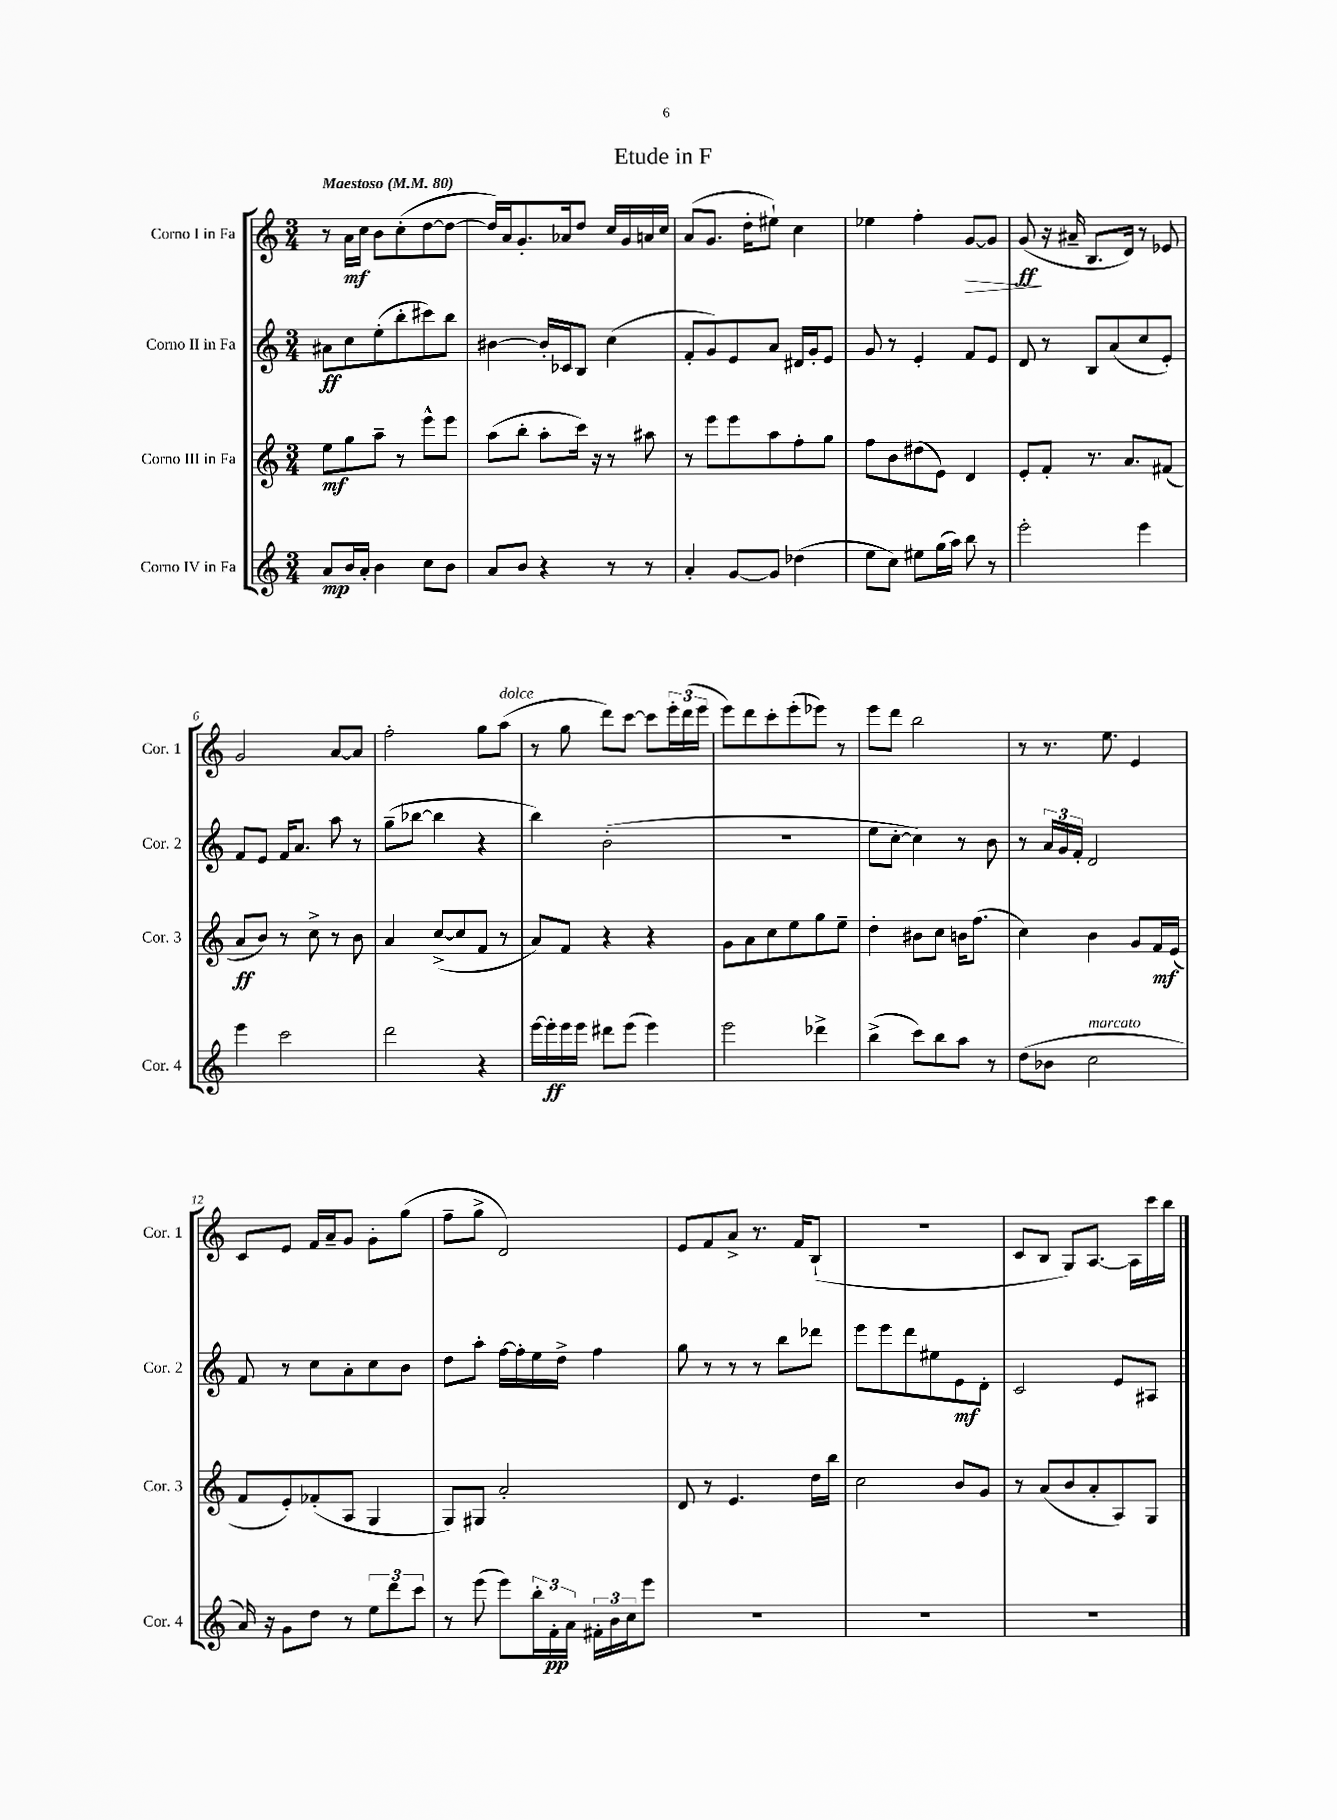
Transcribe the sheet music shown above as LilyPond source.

\header { title = "Etude in F" }
<<
\new StaffGroup <<
\new Staff = "s0" \with { instrumentName = "Corno I in Fa" shortInstrumentName = "Cor. 1" } {
    \clef treble \key c \major \numericTimeSignature \time 3/4 \tempo "Maestoso" 4 = 80
    r8 a'16\mf c''16 b'8 c''8-.( d''8~ d''8~ |
    d''16) a'16 g'8.-. aes'16 d''8 c''16 g'16 a'16 c''16 |
    a'8( g'8. d''16-. eis''8-!) c''4 |
    ees''4 f''4-. g'8~\> g'8 |
    g'8\ff\!( r16 ais'16-- b8. d'16) r8 ees'8 |
    g'2 a'8~ a'8 |
    f''2-. g''8 a''8^\markup { \italic "dolce" }( |
    r8 g''8 d'''8) c'''8~ c'''8 \tuplet 3/2 { e'''16-. d'''16( e'''16 } |
    e'''8) d'''8 c'''8-. e'''8-.( ees'''8) r8 |
    e'''8 d'''8 b''2 |
    r8 r8. e''8. e'4 |
    c'8 e'8 f'16 a'16-- g'8 g'8-. g''8( |
    f''8-- g''8-> d'2) |
    e'8 f'8 a'8-> r8. f'16 b8-!( |
    R2. |
    c'8 b8 g8) a8.~ a16 c'''16 b''16 \bar "|." |
}
\new Staff = "s1" \with { instrumentName = "Corno II in Fa" shortInstrumentName = "Cor. 2" } {
    \clef treble \key c \major \numericTimeSignature \time 3/4
    ais'8\ff c''8 e''8-.( b''8-. cis'''8) b''8 |
    bis'4~ bis'16-. ces'16 b8 c''4( |
    f'8-. g'8) e'8 a'8 dis'16 g'16-. e'8 |
    g'8 r8 e'4-. f'8 e'8 |
    d'8 r8 b8 a'8( c''8 e'8-.) |
    f'8 e'8 f'16 a'8. a''8 r8 |
    g''8--( bes''8~ bes''4 r4 |
    b''4) b'2-.( |
    R2. |
    e''8 c''8~-. c''4) r8 b'8 |
    r8 \tuplet 3/2 { a'16 g'16 f'16-. } d'2 |
    f'8 r8 c''8 a'8-. c''8 b'8 |
    d''8 a''8-. f''16~ f''16-. e''16 d''16-> f''4 |
    g''8 r8 r8 r8 b''8 des'''8 |
    e'''8 e'''8 d'''8 eis''8 e'8\mf d'8-. |
    c'2 e'8 ais8 \bar "|." |
}
\new Staff = "s2" \with { instrumentName = "Corno III in Fa" shortInstrumentName = "Cor. 3" } {
    \clef treble \key c \major \numericTimeSignature \time 3/4
    e''8\mf g''8 a''8-- r8 e'''8-^ e'''8 |
    a''8( b''8-. a''8-. c'''16) r16 r8 ais''8 |
    r8 e'''8 e'''8 a''8 f''8-. g''8 |
    f''8 b'8 dis''8( e'8) d'4 |
    e'8-. f'8-. r8. a'8. fis'8( |
    a'8\ff b'8) r8 c''8-> r8 b'8 |
    a'4 c''8~->( c''8 f'8 r8 |
    a'8) f'8 r4 r4 |
    g'8 a'8 c''8 e''8 g''8 e''8-- |
    d''4-. bis'8 c''8 b'16 f''8.( |
    c''4) b'4 g'8 f'16\mf e'16( |
    f'8 e'8-.) fes'8-.( a8 g4 |
    g8) gis8 a'2-. |
    d'8 r8 e'4. d''16 b''16 |
    c''2 b'8 g'8 |
    r8 a'8( b'8 a'8-. a8) g8 \bar "|." |
}
\new Staff = "s3" \with { instrumentName = "Corno IV in Fa" shortInstrumentName = "Cor. 4" } {
    \clef treble \key c \major \numericTimeSignature \time 3/4
    a'8\mp b'16 a'16-. b'4 c''8 b'8 |
    a'8 b'8 r4 r8 r8 |
    a'4-. g'8~ g'8 des''4( |
    e''8 c''8) eis''8 g''16( a''16) b''8 r8 |
    e'''2-. e'''4 |
    e'''4 c'''2 |
    d'''2 r4 |
    e'''16~ e'''16-.\ff e'''16 e'''16 dis'''8 e'''8( e'''4) |
    e'''2 des'''4-> |
    b''4->( c'''8) b''8 a''8 r8 |
    d''8( bes'8 c''2^\markup { \italic "marcato" } |
    a'16) r16 g'8 d''8 r8 \tuplet 3/2 { e''8 d'''8 c'''8 } |
    r8 e'''8( e'''8) \tuplet 3/2 { b''16-. f'16-.\pp a'16 } \tuplet 3/2 { fis'16-. b'16 c''16 } e'''8 |
    R2. |
    R2. |
    R2. \bar "|." |
}
>>
>>
